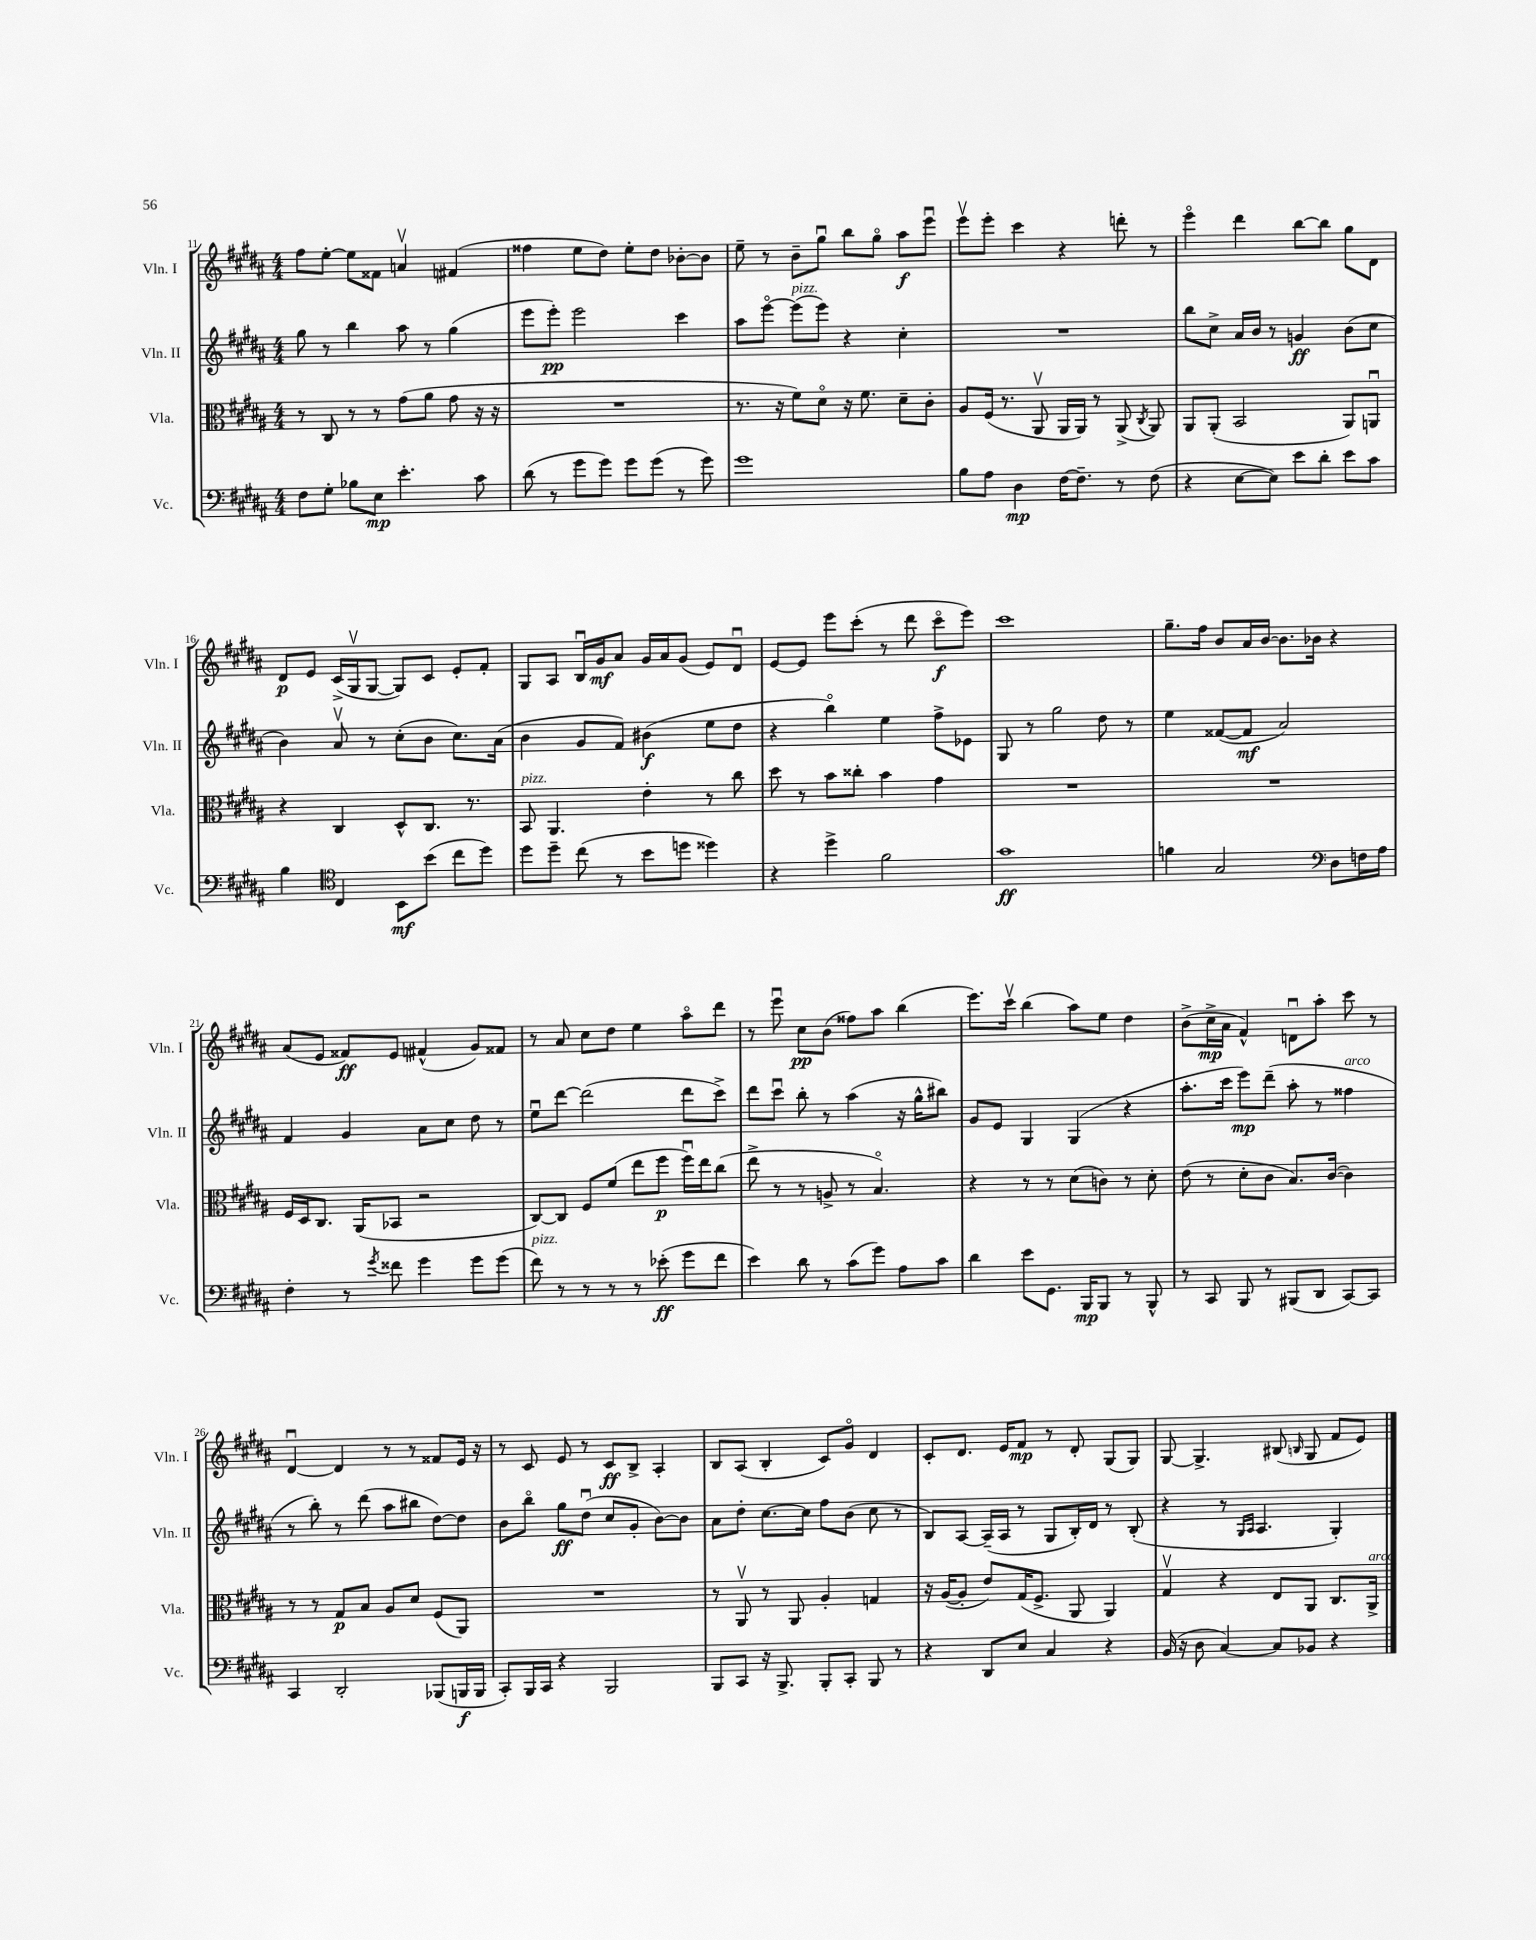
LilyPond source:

<<
\new StaffGroup <<
\new Staff = "s0" \with { instrumentName = "Vln. I" shortInstrumentName = "Vln. I" } {
    \clef treble \key b \major \numericTimeSignature \time 4/4
    \autoBeamOff fis''8[ e''8]~-. e''8[ fisis'8] a'4\upbow fis'4( |
    fisis''4 e''8[ dis''8]) e''8[-. dis''8] bes'8[~-. bes'8] |
    e''8-- r8 b'8[-- gis''8]\downbow b''8[ gis''8]\flageolet ais''8[\f e'''8]\downbow |
    e'''8[\upbow e'''8]-. cis'''4 r4 d'''8-. r8 |
    e'''4\flageolet dis'''4 b''8[~ b''8] gis''8[ dis'8] |
    dis'8[\p e'8] cis'16[->( gis16\upbow gis8]~ gis8[) cis'8] e'8[-. fis'8]-. |
    gis8[ ais8] b16[\downbow gis'16\mf ais'8] gis'16[ ais'16 gis'8]( e'8[) dis'8]\downbow |
    e'8[~ e'8] e'''8[ cis'''8]-.( r8 dis'''8 cis'''8[\flageolet\f e'''8]) |
    cis'''1 |
    gis''8.[-- fis''16] b'8[ ais'16 b'16]~ b'8.[ bes'16] r4 |
    ais'8[( e'8] fisis'8[\ff) e'8] fis'4-^( gis'8[) fisis'8] |
    r8 ais'8 cis''8[ dis''8] e''4 ais''8[\flageolet dis'''8] |
    r8 e'''8\downbow cis''8[\pp b'8]( fisis''8[) ais''8] b''4( |
    e'''8.[) cis'''16]\upbow b''4( ais''8[) e''8] dis''4 |
    b'8[->( cis''16->\mp ais'16] fis'4-^) d'8[\downbow ais''8]-. cis'''8 r8 |
    dis'4~\downbow dis'4 r8 r8 fisis'8[ e'16] r16 |
    r8 cis'8 e'8 r8 cis'8[\ff b8]-> ais4-. |
    b8[ ais8]( b4-. cis'8[) gis'8]\flageolet dis'4 |
    cis'8[-. dis'8.] e'16[ fis'8]\mp r8 dis'8-. gis8[( gis8]) |
    gis8~ gis4.-> bis8( \grace { b16 } gis8 fis'8[ e'8]) \bar "|." |
}
\new Staff = "s1" \with { instrumentName = "Vln. II" shortInstrumentName = "Vln. II" } {
    \clef treble \key b \major \numericTimeSignature \time 4/4
    \autoBeamOff gis''8 r8 b''4 ais''8 r8 gis''4( |
    e'''8[ e'''8]-.\pp) e'''2 cis'''4 |
    ais''8[ e'''8]~\flageolet e'''8[^\markup { \italic "pizz." }( e'''8]) r4 cis''4-. |
    R1 |
    b''8[ cis''8]-> ais'16[ b'16] r8 g'4\ff b'8[( cis''8] |
    b'4) ais'8\upbow r8 cis''8[-.( b'8] cis''8.[) ais'16]( |
    b'4 gis'8[ fis'8]) bis'4\f( e''8[ dis''8] |
    r4 b''4\flageolet) e''4 fis''8[-> ees'8] |
    gis8 r8 gis''2 dis''8 r8 |
    e''4 fisis'8[~( fisis'8]\mf ais'2) |
    fis'4 gis'4 ais'8[ cis''8] dis''8 r8 |
    e''8[\downbow dis'''8]~ dis'''2( dis'''8[ cis'''8]->) |
    dis'''8[ cis'''8]\downbow b''8-. r8 ais''4( r16 gis''16[-^ bis''8]) |
    gis'8[ e'8] gis4 gis4( r4 |
    ais''8.[-. cis'''16] e'''8[\mp) dis'''8]--( ais''8-. r8 fisis''4^\markup { \italic "arco" } |
    r8 b''8-.) r8 dis'''8( ais''8[ bis''8] dis''8[~) dis''8] |
    b'8[ b''8]\flageolet gis''8[\ff dis''8]\downbow( cis''8[ gis'8]-. b'8[~) b'8] |
    ais'8[ dis''8]-. cis''8.[~ cis''16] fis''8[ b'8]( cis''8 r8 |
    b8[) ais8]~ ais16[--( ais16] r8 gis8[ b16-.) dis'16] r8 b8-.( |
    r4 r8 \grace { gis16[ ais16] } ais4. gis4-.) \bar "|." |
}
\new Staff = "s2" \with { instrumentName = "Vla." shortInstrumentName = "Vla." } {
    \clef alto \key b \major \numericTimeSignature \time 4/4
    \autoBeamOff r8 cis8 r8 r8 gis'8[( ais'8] gis'8 r16 r16 |
    R1 |
    r8. r16 fis'8[) dis'8]\flageolet r16 fis'8. dis'8[-- cis'8]-. |
    ais8[ fis16]( r8. ais,8\upbow ais,16[ ais,16]) r8 ais,8->( \acciaccatura { cis8 } ais,8) |
    ais,8[ ais,8]-.( b,2 ais,8[) a,8]\downbow |
    r4 cis4 dis8[-^ cis8.] r8. |
    b,8^\markup { \italic "pizz." } ais,4. e'4-. r8 cis''8 |
    dis''8 r8 b'8[ cisis''8]-. b'4 gis'4 |
    R1 |
    R1 |
    fis16[ dis16 cis8.] ais,16[( bes,8] r2 |
    cis8[~) cis8] fis8[ fis'8]( e''8[ fis''8]\p fis''16[\downbow) e''16 cis''8]( |
    e''8-> r8 r8 a8-> r8 b4.\flageolet) |
    r4 r8 r8 dis'8[( c'8]) r8 dis'8-. |
    e'8( r8 dis'8[-. cis'8] b8.[) cis'16]~( cis'4) |
    r8 r8 gis8[\p b8] ais8[ dis'8] fis8[( ais,8]) |
    R1 |
    r8 ais,8\upbow r8 ais,8 ais4-. g4 |
    r16 ais16[~( ais8]-. e'8[) gis16( fis8.]-> ais,8 ais,4) |
    gis4\upbow r4 e8[ ais,8] cis8.[ ais,16]->^\markup { \italic "arco" } \bar "|." |
}
\new Staff = "s3" \with { instrumentName = "Vc." shortInstrumentName = "Vc." } {
    \clef bass \key b \major \numericTimeSignature \time 4/4
    \autoBeamOff fis8[ gis8]-. bes8[ e8]\mp e'4.-. cis'8 |
    dis'8( r8 gis'8[ gis'8]) gis'8[ gis'8]( r8 gis'8) |
    gis'1 |
    b8[ ais8] dis4\mp fis16[~ fis8.]-- r8 fis8( |
    r4 e8[~ e8]) e'8[ dis'8]-. e'8[ cis'8] |
    b4 \clef tenor cis4 b,8[\mf b'8]( cis''8[ dis''8]) |
    dis''8[ dis''8]-- cis''8( r8 b'8[ d''8] disis''4) |
    r4 dis''4-> fis'2 |
    gis'1\ff |
    f'4 gis2 \clef bass dis8[ f16 ais16] |
    fis4-. r8 \acciaccatura { gis'8 } fisis'8 gis'4 gis'8[ gis'8]( |
    fis'8^\markup { \italic "pizz." }) r8 r8 r8 r8 ees'8-.\ff( gis'8[ fis'8] |
    e'4) dis'8 r8 cis'8[( gis'8]) ais8[ cis'8] |
    dis'4 e'8[ gis,8.] b,,16[\mp b,,8] r8 b,,8-^ |
    r8 cis,8 b,,8 r8 bis,,8[( dis,8] cis,8[~) cis,8] |
    cis,4 dis,2-. bes,,8[( b,,16\f b,,16] |
    cis,8[-.) b,,16 cis,16] r4 b,,2 |
    b,,8[ cis,8] r16 b,,8.-> b,,8[-. cis,8]-. b,,8 r8 |
    r4 dis,8[ e8] cis4 r4 |
    b,16( r16 dis8 cis4~) cis8[ bes,8] r4 \bar "|." |
}
>>
>>
\layout { \context { \Score currentBarNumber = #11 } }
